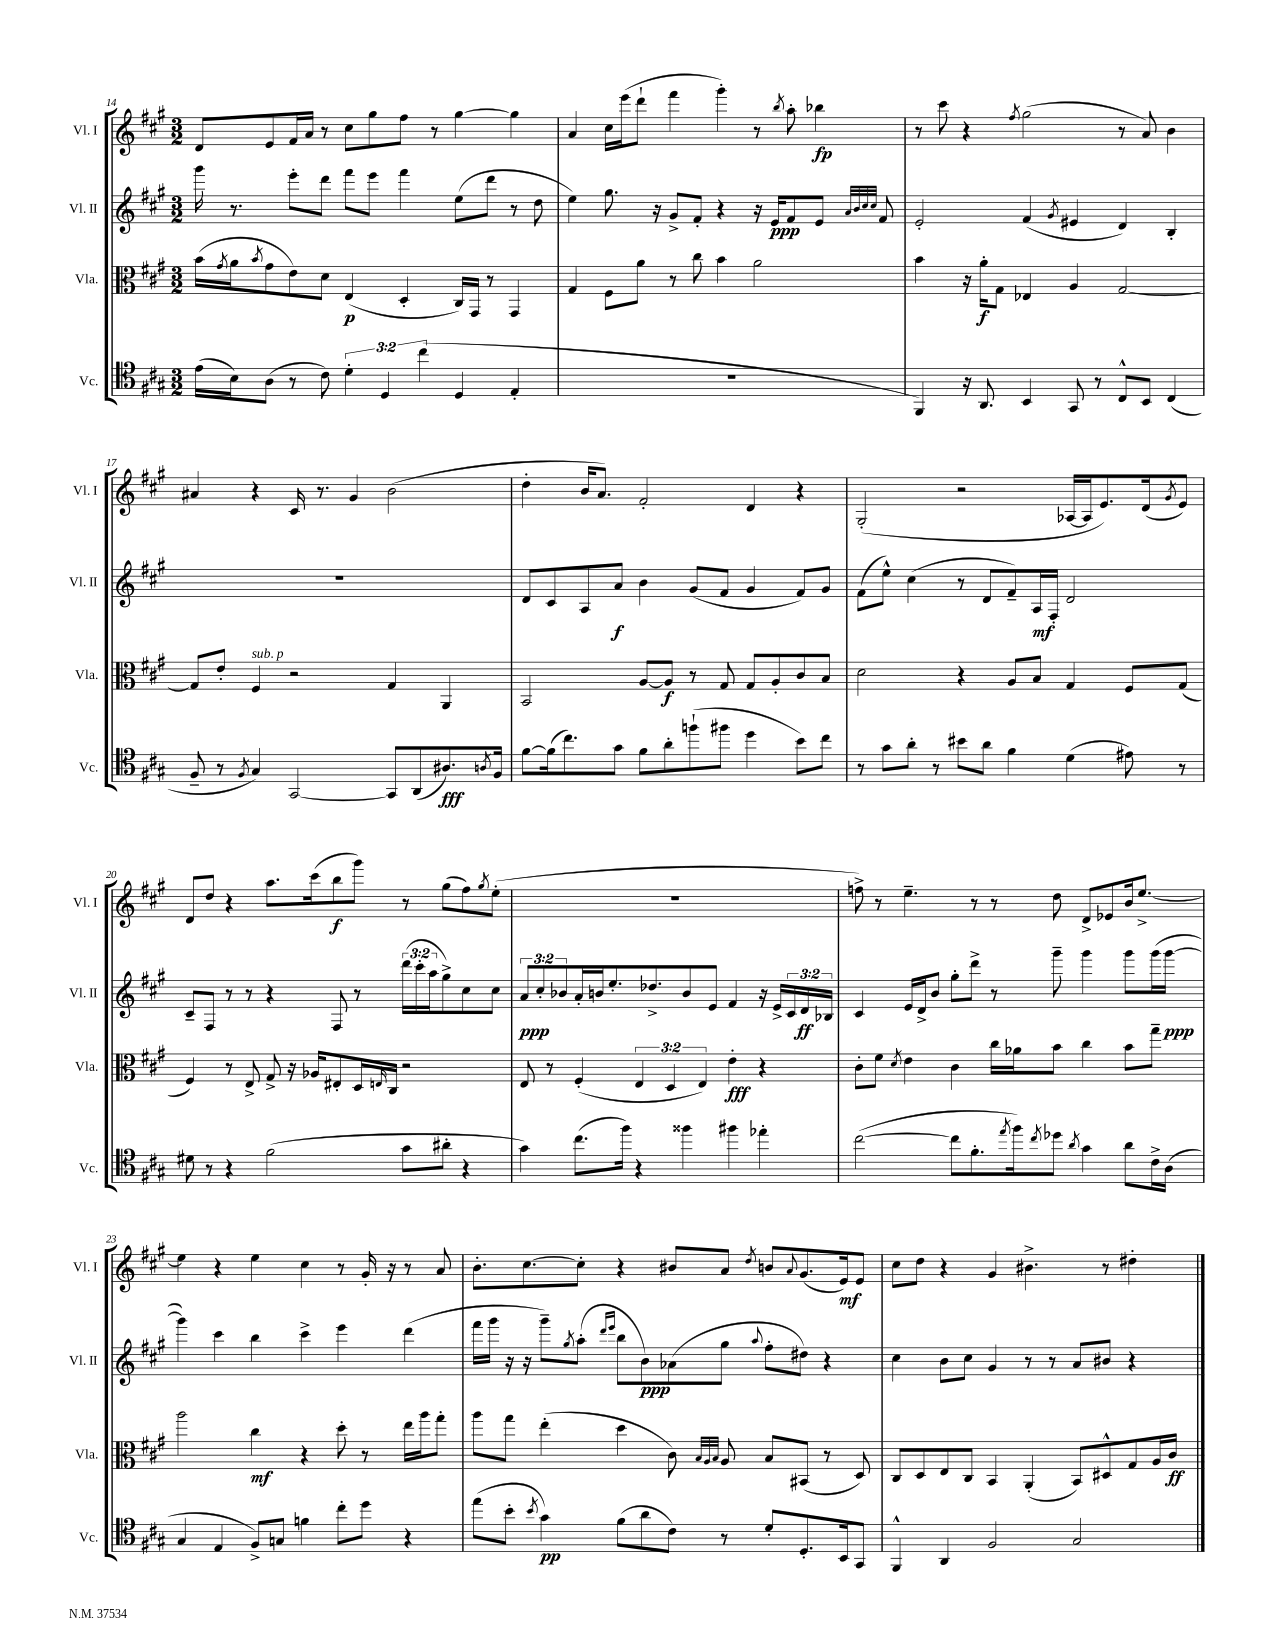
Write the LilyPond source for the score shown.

<<
\new StaffGroup <<
\new Staff = "s0" \with { instrumentName = "Vl. I" shortInstrumentName = "Vl. I" } {
    \clef treble \key a \major \numericTimeSignature \time 3/2
    d'8 e'8 fis'16 a'16 r8 cis''8 gis''8 fis''8 r8 gis''4~ gis''4 |
    a'4 cis''16 e'''16( d'''8-! fis'''4 gis'''4-.) r8 \acciaccatura { b''8 } a''8-. bes''4\fp |
    r8 cis'''8 r4 \acciaccatura { fis''8 } gis''2( r8 a'8) b'4 |
    ais'4 r4 cis'16 r8. gis'4 b'2( |
    d''4-. b'16 a'8.) fis'2-. d'4 r4 |
    gis2-.( r2 aes16~ aes16 e'8.) d'16( \acciaccatura { gis'8 } e'8) |
    d'8 d''8 r4 a''8. cis'''16( b''8\f gis'''8) r8 gis''8( fis''8) \acciaccatura { gis''8 } e''8-.( |
    R1. |
    f''8->) r8 e''4.-- r8 r8 d''8 d'8-> ees'8 b'16 e''8.~-> |
    e''4 r4 e''4 cis''4 r8 gis'16-. r16 r8 a'8 |
    b'8.-. cis''8.~ cis''8-. r4 bis'8 a'8 \acciaccatura { d''8 } b'8 \appoggiatura { a'8 } gis'8.( e'16\mf) e'8 |
    cis''8 d''8 r4 gis'4 bis'4.-> r8 dis''4-. \bar "|." |
}
\new Staff = "s1" \with { instrumentName = "Vl. II" shortInstrumentName = "Vl. II" } {
    \clef treble \key a \major \numericTimeSignature \time 3/2 \override Staff.TupletNumber.text = #tuplet-number::calc-fraction-text
    gis'''16 r8. e'''8-. d'''8 fis'''8 e'''8 fis'''4 e''8( d'''8 r8 d''8 |
    e''4) gis''8. r16 gis'8-> fis'8-. r4 r16 e'16\ppp fis'8 e'8 \grace { a'32 b'32 cis''32 cis''32 } fis'8 |
    e'2-. fis'4( \acciaccatura { gis'8 } eis'4 d'4) b4-. |
    R1. |
    d'8 cis'8 a8 a'8\f b'4 gis'8( fis'8 gis'4 fis'8) gis'8 |
    fis'8( e''8-^) cis''4( r8 d'8 fis'8--) a16\mf fis16-. d'2 |
    cis'8-- fis8 r8 r8 r4 fis8 r8 \tuplet 3/2 { d'''16( cis'''16-. a''16 } gis''8->) cis''8 cis''8 |
    \tuplet 3/2 { a'8\ppp cis''8-. bes'8 } a'16-. b'16 e''8.-. des''8.-> b'8 e'8 fis'4 r16 e'16-> \tuplet 3/2 { cis'16 d'16\ff bes16 } |
    cis'4 e'16 d'16-> b'8 gis''8-. d'''8-> r8 gis'''8-- gis'''4 gis'''8 gis'''16( gis'''16~\ppp |
    gis'''4) cis'''4 b''4 cis'''4-> e'''4 d'''4( |
    fis'''16 gis'''16 r16 r16 gis'''8--) \acciaccatura { gis''8 } a''8-.( \grace { d'''16 e'''16 } b''8 b'8\ppp) aes'8( gis''8 \appoggiatura { a''8 } fis''8-. dis''8) r4 |
    cis''4 b'8 cis''8 gis'4 r8 r8 a'8 bis'8 r4 \bar "|." |
}
\new Staff = "s2" \with { instrumentName = "Vla." shortInstrumentName = "Vla." } {
    \clef alto \key a \major \numericTimeSignature \time 3/2 \override Staff.TupletNumber.text = #tuplet-number::calc-fraction-text
    b'16( \acciaccatura { gis'8 } a'16 \acciaccatura { b'8 } gis'8 e'8) d'8 e4\p( d4-. cis16) gis,16 r8 gis,4 |
    gis4 fis8 a'8 r8 cis''8 b'4 a'2 |
    b'4 r16 a'16-.\f gis8 ees4 a4 gis2~ |
    gis8 e'8-. fis4^\markup { \italic "sub. p" } r2 gis4 a,4 |
    b,2 a8~ a8\f r8 gis8 gis8 a8-. cis'8 b8 |
    d'2 r4 a8 b8 gis4 fis8 gis8( |
    fis4) r8 e8-> gis8-> r16 aes16 eis8-. d16 \grace { e16 } cis16 r2 |
    e8 r8 fis4-.( \tuplet 3/2 { e4 d4 e4) } e'4-.\fff r4 |
    cis'8-. fis'8 \acciaccatura { d'8 } e'4 cis'4 cis''16 aes'16 b'8 cis''4 b'8 gis''8-- |
    a''2 cis''4\mf r4 d''8-. r8 e''16 a''16 gis''8-. |
    a''8 gis''8 e''4-.( d''4 cis'8) \grace { b32 a32 b32 } a8 b8 bis,8( r8 d8) |
    cis8 d8 e8 cis8 b,4 a,4-.( b,8) dis8-^ gis8 a16 cis'16\ff \bar "|." |
}
\new Staff = "s3" \with { instrumentName = "Vc." shortInstrumentName = "Vc." } {
    \clef tenor \key a \major \numericTimeSignature \time 3/2 \override Staff.TupletNumber.text = #tuplet-number::calc-fraction-text
    e'16( b16) a8( r8 cis'8) \tuplet 3/2 { d'4-. d4 cis''4( } d4 e4-. |
    R1. |
    fis,4) r16 a,8. b,4 gis,8 r8 cis8-^ b,8 cis4( |
    fis8-- r8 \acciaccatura { fis8 } gis4) gis,2~ gis,8 a,8( ais8.\fff) \acciaccatura { a8 } fis16 |
    fis'8~ fis'16( cis''8.) gis'8 fis'8 a'8-. f''8-!( fis''8 d''4 b'8) cis''8 |
    r8 gis'8 a'8-. r8 bis'8 a'8 fis'4 d'4( eis'8) r8 |
    dis'8 r8 r4 fis'2( gis'8 ais'8-. r4 |
    gis'4) cis''8.( fis''16) r4 fisis''4 fis''4 ees''4-. |
    cis''2~( cis''8 fis'8.-. \acciaccatura { e''8 } fis''16) \acciaccatura { cis''8 } des''8 \acciaccatura { a'8 } gis'4 a'8 cis'16-> a16( |
    gis4 e4 fis8->) g8 f'4 cis''8-. d''8 r4 |
    e''8( b'8-. \acciaccatura { b'8 } gis'4\pp) fis'8( a'8 cis'8) r8 d'8-. d8.-. b,16 gis,8 |
    fis,4-^ a,4 fis2 gis2 \bar "|." |
}
>>
>>
\layout { \context { \Score currentBarNumber = #14 } }
